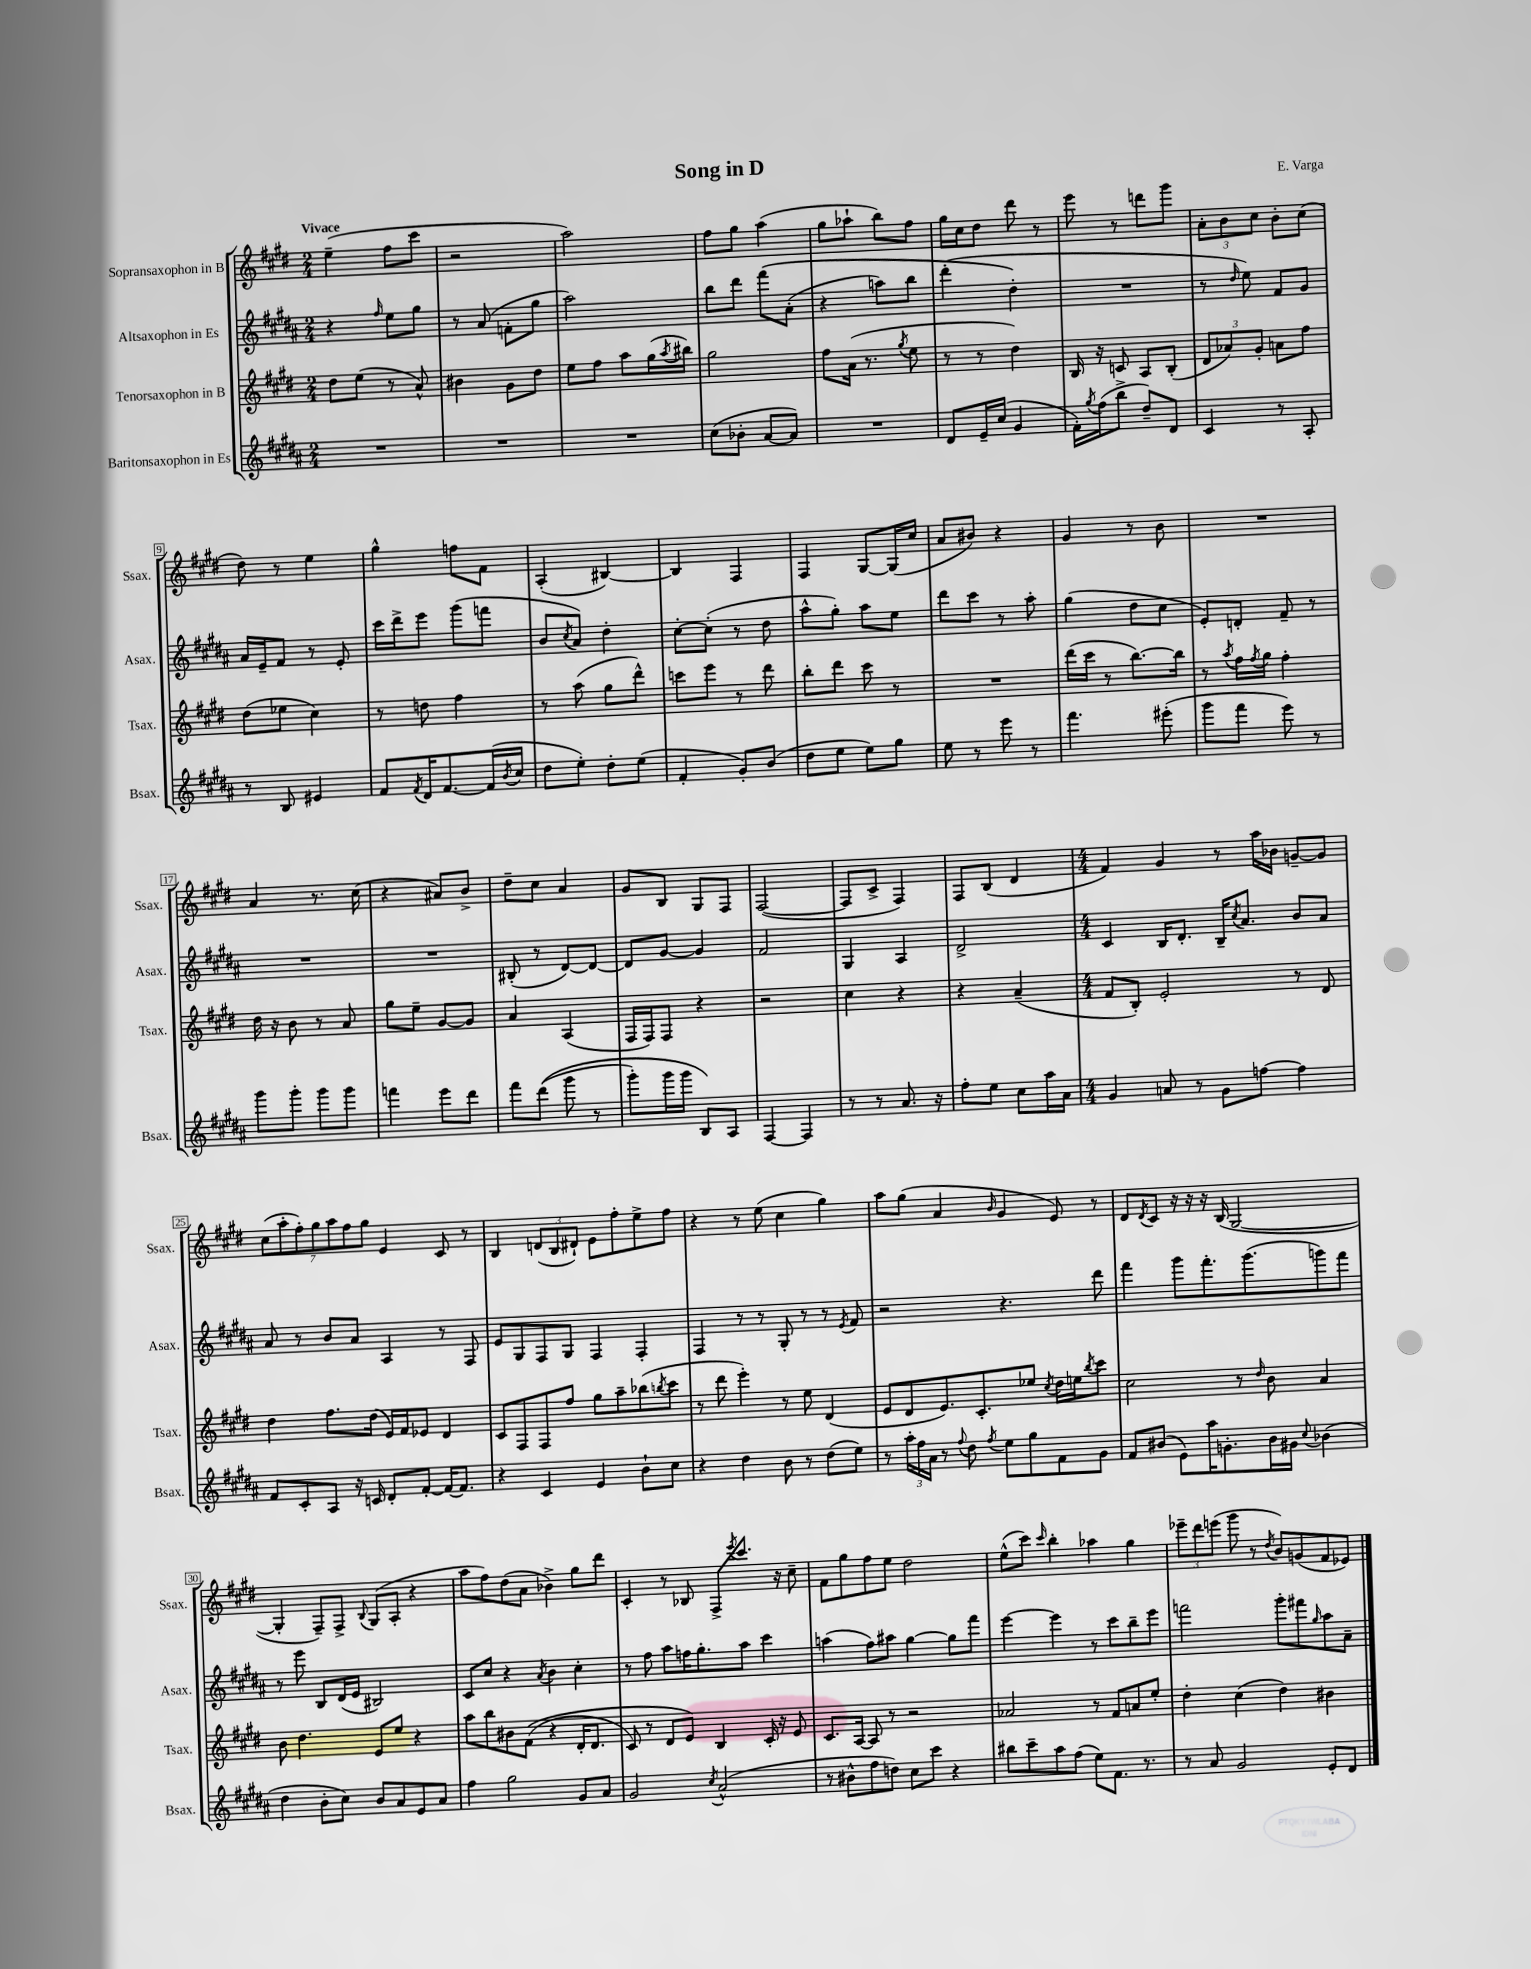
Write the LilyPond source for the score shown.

\header { title = "Song in D" composer = "E. Varga" }
<<
\new StaffGroup <<
\new Staff = "s0" \with { instrumentName = "Sopransaxophon in B" shortInstrumentName = "Ssax." } {
    \clef treble \key e \major \numericTimeSignature \time 2/4 \tempo "Vivace"
    e''4--( fis''8 cis'''8 |
    r2 |
    a''2) |
    fis''8 gis''8 a''4( |
    gis''8 aes''8-! b''8) fis''8 |
    gis''16 cis''16 dis''8 dis'''8 r8 |
    e'''8 r8 d'''8 gis'''8 |
    \tuplet 3/2 { a'8-. b'8 cis''8 } b'8-. cis''8( |
    dis''8) r8 e''4 |
    gis''4-^ f''8 fis'8 |
    a4-.( bis4~) |
    bis4 fis4 |
    fis4 gis8~ gis16( cis''16 |
    a'8 bis'8) r4 |
    gis'4 r8 b'8 |
    R2 |
    a'4 r8. cis''16( |
    r4 ais'8) b'8-> |
    dis''8-- cis''8 a'4 |
    gis'8 b8 gis8 fis8 |
    fis2~( |
    fis8 cis'8-> fis4) |
    fis8 b8( dis'4 |
    \numericTimeSignature \time 4/4 fis'4) gis'4 r8 a''16 bes'16 g'8~-- g'8 |
    \tuplet 7/4 { cis''8( a''8-. fis''8-.) gis''8 a''8 fis''8 gis''8 } e'4 cis'8 r8 |
    b4 \tuplet 3/2 { d'8( b8 dis'8-!) } e'8 fis''8-. e''8-> fis''8 |
    r4 r8 e''8( cis''4 gis''4) |
    a''8 gis''8( a'4 \grace { b'16 } gis'4 e'8) r8 |
    dis'8 \acciaccatura { dis'8 } cis'8 r16 r16 r16 b16( gis2~ |
    gis4-. fis8--) fis8-> \appoggiatura { b8 } gis8( a8-. r4 |
    a''8 fis''8) dis''8( a'8 bes'4->) gis''8 dis'''8 |
    cis'4-. r8 bes8 fis8-> \acciaccatura { e'''8 } cis'''8. r16 cis''8-- |
    fis'8 gis''8 fis''8 e''8 dis''2 |
    e''8-^( cis'''8) \grace { cis'''16 } b''4-. aes''4 gis''4 |
    \tuplet 3/2 { ees'''8-- dis'''8 e'''8( } gis'''8 r8 \acciaccatura { dis''8 } b'8) g'8( fis'8 ees'8) \bar "|." |
}
\new Staff = "s1" \with { instrumentName = "Altsaxophon in Es" shortInstrumentName = "Asax." } {
    \clef treble \key b \major \numericTimeSignature \time 2/4
    r4 \grace { fis''16 } e''8 gis''8 |
    r8 ais'8( f'8-. gis''8 |
    ais''2) |
    b''8 dis'''8 fis'''8\( ais'8-.( |
    r4 a''8) b''8 |
    dis'''4-.( dis''4-.\) |
    R2 |
    r8 \grace { dis''16 } e''8) fis'8 gis'8 |
    ais'16 e'16-- fis'8 r8 e'8-. |
    cis'''16 dis'''16-> e'''8 gis'''8( f'''8 |
    b'8 \acciaccatura { cis''8 } ais'8) dis''4-. |
    cis''8~-. cis''8-.( r8 dis''8 |
    ais''8-^ gis''8-.) ais''8 e''8 |
    dis'''8 cis'''8 r8 ais''8-. |
    gis''4( dis''8 cis''8 |
    e'8-.) d'8-. fis'8-- r8 |
    R2 |
    R2 |
    bis8-.( r8 dis'8~) dis'8~ |
    dis'8 gis'8~ gis'4 |
    fis'2 |
    gis4 ais4 |
    dis'2-> |
    \numericTimeSignature \time 4/4 cis'4 b16 dis'8.-. b16-- \acciaccatura { cis''8 } ais'8. b'8 ais'8 |
    ais'8 r8 b'8 ais'8 ais4 r8 fis8 |
    e'8 gis8 fis8 gis8 fis4 fis4-. |
    fis4 r8 r8 gis8-. r8 r8 \acciaccatura { e'8 } fis'8 |
    r2 r4. dis'''8 |
    fis'''4 gis'''8 fis'''8.-. gis'''8.( g'''8) fis'''8 |
    r8 e'''8 b8 dis'16( e'16 bis2) |
    cis'8 cis''8 r4 \acciaccatura { ais'8 } b'4 cis''4-. |
    r8 fis''8 ais''8 f''16 gis''8.-. ais''8 cis'''4 |
    a''4( fis''8) ais''8 gis''4~ gis''8 fis'''8 |
    e'''4~ e'''4 r8 cis'''8 b''8-- e'''8 |
    f'''2 gis'''8-. fis'''8 \grace { gis''16 } ais''8 ais'8-- \bar "|." |
}
\new Staff = "s2" \with { instrumentName = "Tenorsaxophon in B" shortInstrumentName = "Tsax." } {
    \clef treble \key e \major \numericTimeSignature \time 2/4
    dis''8 e''8( r8 a'8-^) |
    bis'4 gis'8 dis''8 |
    e''8 fis''8 a''8 gis''16( \acciaccatura { a''8 } bis''16) |
    gis''2 |
    fis''8 a'16( r8. \acciaccatura { gis''8 } e''8 |
    r8 r8 dis''4) |
    b16 r16 c'8 a8 b8-.( |
    \tuplet 3/2 { dis'8 aes'8) gis'8-. } a'8 fis''8 |
    dis''8( ees''8 cis''4) |
    r8 d''8 fis''4 |
    r8 a''8( gis''8 dis'''8-^) |
    c'''8 e'''8 r8 dis'''8 |
    b''8-. dis'''8 cis'''8 r8 |
    R2 |
    dis'''16( cis'''16 r8 b''8.~) b''16 |
    r8 \acciaccatura { a''8 } fis''16 \acciaccatura { fis''8 } gis''16 fis''4-. |
    dis''16 r16 b'8 r8 a'8 |
    gis''8 e''8-- gis'8~ gis'8 |
    a'4 a4( |
    fis16 fis16) fis8 r4 |
    r2 |
    cis''4 r4 |
    r4 a'4--( |
    \numericTimeSignature \time 4/4 fis'8 b8-.) e'2-. r8 dis'8 |
    dis''4 fis''8. dis''16( e'16) fis'16 ees'8 dis'4 |
    cis'8 fis8 fis8 fis''8 gis''8 a''8-- bes''8( \acciaccatura { b''8 } cis'''8 |
    r8 dis'''8 e'''4-.) r8 e''8 dis'4( |
    e'8 dis'8 e'8.) cis'8.-. ees''8 \acciaccatura { cis''8 } dis''16 e''16 \acciaccatura { b''8 } cis'''8 |
    cis''2 r8 \grace { dis''16 } b'8 a'4 |
    b'8 dis''4. e'8 e''8 r4 |
    a''8 b''8 bis'8 fis'8(\( r4 dis'16-. dis'8. |
    cis'8) r8 dis'8 e'8\) b4 cis'16-. r16 e'8 |
    cis'8. a16~ a8 r8 r2 |
    aes'2 r8 fis'8 a'8 e''8-. |
    dis''4-. cis''4( dis''4) bis'4 \bar "|." |
}
\new Staff = "s3" \with { instrumentName = "Baritonsaxophon in Es" shortInstrumentName = "Bsax." } {
    \clef treble \key b \major \numericTimeSignature \time 2/4
    R2 |
    R2 |
    R2 |
    cis''8( bes'8-. ais'8~ ais'8) |
    R2 |
    dis'8 e'16-- cis''16( gis'4 |
    fis'16-.) \acciaccatura { gis''8 } fis''16( b''8-> dis''8--) dis'8 |
    cis'4 r8 ais8-. |
    r8 b8 eis'4 |
    fis'8 \acciaccatura { fis'8 } dis'16 fis'8.~ fis'16( \acciaccatura { b'8 } cis''16 |
    dis''8 e''8-.) dis''8-. e''8( |
    fis'4-. gis'8-.) b'8( |
    dis''8 e''8 e''8) gis''8 |
    e''8 r8 e'''8 r8 |
    fis'''4. eis'''8-.( |
    gis'''8 fis'''8 e'''8) r8 |
    gis'''8 gis'''8-. gis'''8 gis'''8 |
    f'''4 e'''8 dis'''8 |
    fis'''8 dis'''8(\( gis'''8 r8 |
    gis'''8-.) gis'''16 gis'''16 b8\) ais8 |
    fis4~ fis4 |
    r8 r8 ais'8. r16 |
    fis''8-. e''8 cis''8 ais''16 ais'16 |
    \numericTimeSignature \time 4/4 gis'4 a'8 r8 gis'8 f''8~ f''4 |
    fis'8 cis'8-. ais8 r16 c'16 dis'8-. fis'8~-. fis'16~ fis'8. |
    r4 cis'4 e'4 b'8-! cis''8 |
    r4 dis''4 b'8 r8 dis''8( e''8) |
    r8 \tuplet 3/2 { ais''16-. fis''16 ais'16 } r8 \appoggiatura { fis''8 } dis''8 \acciaccatura { fis''8 } e''8 gis''8 fis'8 gis'8 |
    fis'8 bis'8( e'8) ais''16 g'8.-. bis'16 gis'16 \appoggiatura { cis''8 } bes'4( |
    dis''4 b'8-. cis''8) b'8 ais'8 e'8 ais'8 |
    fis''4 gis''2 gis'8 ais'8 |
    gis'2 \acciaccatura { cis''8 } ais'2-^( |
    r8 bis'8-^ fis''8 d''8) cis''8 cis'''8 r4 |
    bis''8 cis'''8-- ais''8 fis''8( e''8) fis'8. r8. |
    r8 ais'8 gis'2 e'8-. dis'8 \bar "|." |
}
>>
>>
\layout { \context { \Score \override BarNumber.stencil = #(make-stencil-boxer 0.1 0.3 ly:text-interface::print) } }
